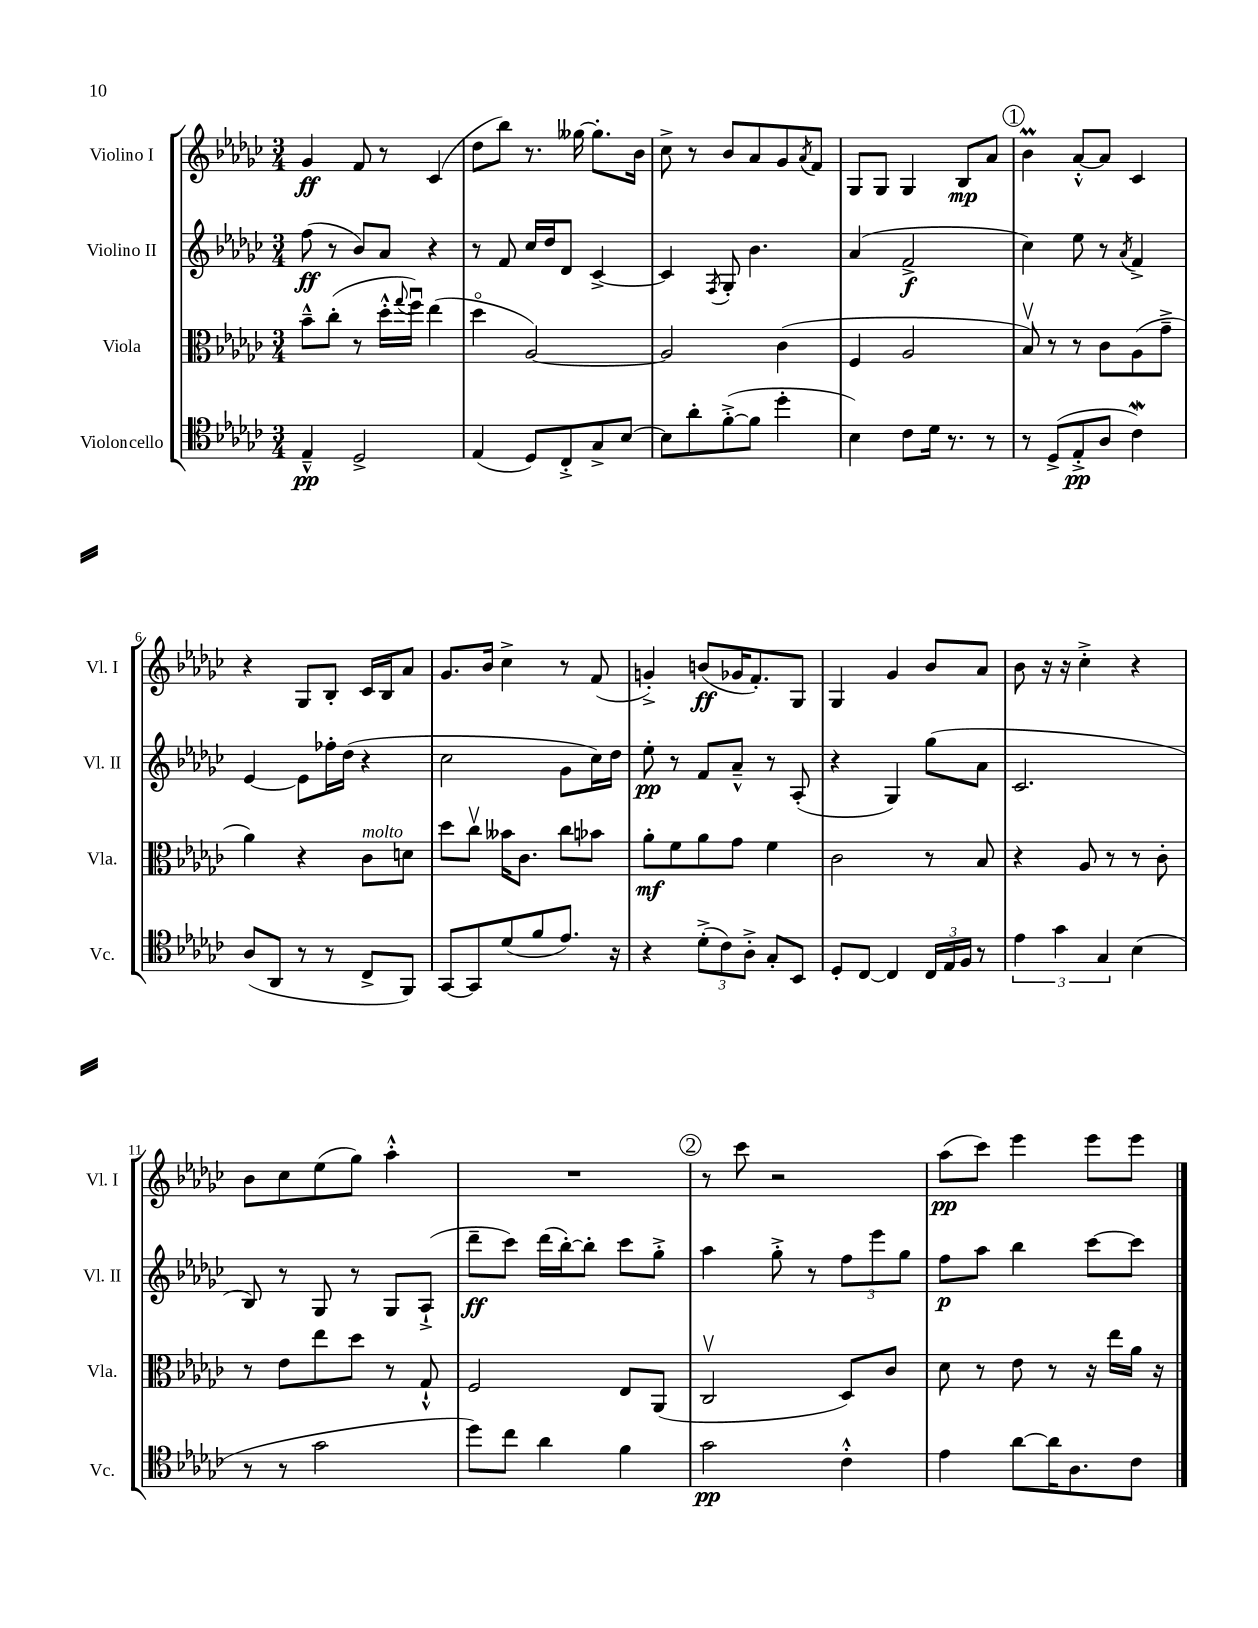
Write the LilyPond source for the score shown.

<<
\new StaffGroup <<
\new Staff = "s0" \with { instrumentName = "Violino I" shortInstrumentName = "Vl. I" } {
    \clef treble \key ges \major \numericTimeSignature \time 3/4
    ges'4\ff f'8 r8 ces'4( |
    des''8 bes''8) r8. geses''16~ geses''8.-. bes'16 |
    ces''8-> r8 bes'8 aes'8 ges'8 \acciaccatura { aes'8 } f'8 |
    ges8 ges8 ges4 bes8\mp aes'8 |
    \mark \markup { \circle "1" } bes'4\prall aes'8~-.-^ aes'8 ces'4 |
    r4 ges8 bes8-. ces'16 bes16 aes'8 |
    ges'8. bes'16 ces''4-> r8 f'8( |
    g'4-.->) b'8\ff( ges'16 f'8.-.) ges8 |
    ges4 ges'4 bes'8 aes'8 |
    bes'8 r16 r16 ces''4-.-> r4 |
    bes'8 ces''8 ees''8( ges''8) aes''4-.-^ |
    R2. |
    \mark \markup { \circle "2" } r8 ces'''8 r2 |
    aes''8\pp( ces'''8) ees'''4 ees'''8 ees'''8 \bar "|." |
}
\new Staff = "s1" \with { instrumentName = "Violino II" shortInstrumentName = "Vl. II" } {
    \clef treble \key ges \major \numericTimeSignature \time 3/4
    f''8\ff( r8 bes'8) aes'8 r4 |
    r8 f'8 ces''16 des''16 des'8 ces'4~-> |
    ces'4 \acciaccatura { f8 } ges8-. bes'4. |
    aes'4( f'2->\f |
    \mark \markup { \circle "1" } ces''4) ees''8 r8 \acciaccatura { aes'8 } f'4-> |
    ees'4~ ees'8 fes''16-. des''16( r4 |
    ces''2 ges'8 ces''16) des''16 |
    ees''8-.\pp r8 f'8 aes'8---^ r8 aes8-.( |
    r4 ges4) ges''8( aes'8 |
    ces'2. |
    bes8) r8 ges8 r8 ges8 aes8-!->( |
    des'''8--\ff ces'''8) des'''16( bes''16~-.) bes''8-. ces'''8 ges''8-.-> |
    \mark \markup { \circle "2" } aes''4 ges''8-.-> r8 \tuplet 3/2 { f''8 ees'''8 ges''8 } |
    f''8\p aes''8 bes''4 ces'''8~ ces'''8 \bar "|." |
}
\new Staff = "s2" \with { instrumentName = "Viola" shortInstrumentName = "Vla." } {
    \clef alto \key ges \major \numericTimeSignature \time 3/4
    bes'8---^ ces''8-.( r8 des''16-.-^ \appoggiatura { ges''8 } f''16\downbow) ees''4( |
    des''4\flageolet aes2~) |
    aes2 ces'4( |
    f4 aes2 |
    \mark \markup { \circle "1" } bes8\upbow) r8 r8 ces'8 aes8( ges'8---> |
    aes'4) r4 ces'8^\markup { \italic "molto" } d'8 |
    des''8 ces''8\upbow beses'16 ces'8. ces''8 bes'8 |
    aes'8-.\mf f'8 aes'8 ges'8 f'4 |
    ces'2 r8 bes8 |
    r4 aes8 r8 r8 ces'8-. |
    r8 ees'8 ees''8 des''8 r8 ges8-!-^ |
    f2 ees8 aes,8( |
    \mark \markup { \circle "2" } ces2\upbow des8) ces'8 |
    des'8 r8 ees'8 r8 r16 ees''16 aes'16 r16 \bar "|." |
}
\new Staff = "s3" \with { instrumentName = "Violoncello" shortInstrumentName = "Vc." } {
    \clef tenor \key ges \major \numericTimeSignature \time 3/4
    ees4---^\pp des2-> |
    ees4( des8) ces8-.-> ges8-> bes8~ |
    bes8 aes'8-. f'8~-.->( f'8 des''4-. |
    bes4) ces'8 des'16 r8. r8 |
    \mark \markup { \circle "1" } r8 des8->( ees8-.->\pp aes8 ces'4\mordent) |
    aes8( aes,8 r8 r8 ces8-> f,8) |
    ges,8~ ges,8 des'8( f'8 ees'8.) r16 |
    r4 \tuplet 3/2 { des'8-.->( ces'8) aes8-.-> } ges8-. bes,8 |
    des8-. ces8~ ces4 \tuplet 3/2 { ces16 ees16 f16 } r8 |
    \tuplet 3/2 { ees'4 ges'4 ges4 } bes4( |
    r8 r8 ges'2 |
    des''8) ces''8 aes'4 f'4 |
    \mark \markup { \circle "2" } ges'2\pp ces'4-.-^ |
    ees'4 aes'8~ aes'16 aes8. ces'8 \bar "|." |
}
>>
>>
